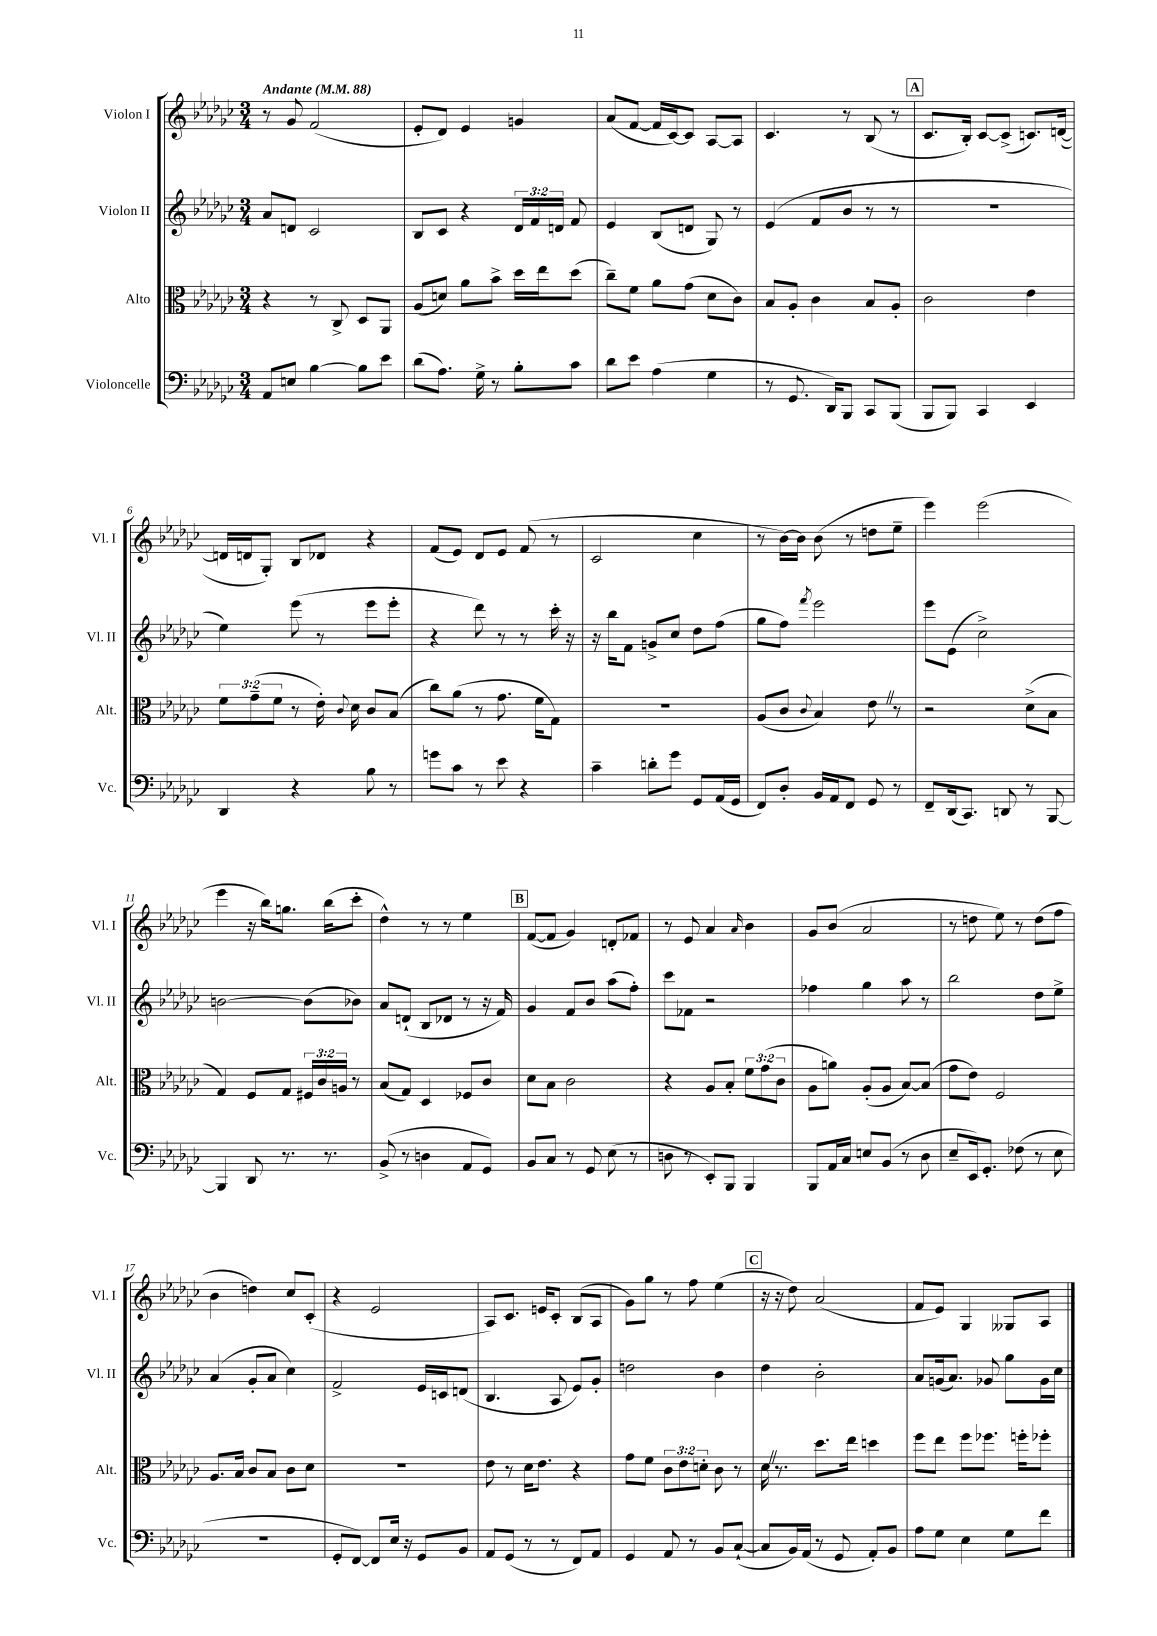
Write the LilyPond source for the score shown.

<<
\new StaffGroup <<
\new Staff = "s0" \with { instrumentName = "Violon I" shortInstrumentName = "Vl. I" } {
    \clef treble \key ges \major \numericTimeSignature \time 3/4 \tempo "Andante" 4 = 88
    \autoBeamOff r8 ges'8 f'2( |
    ees'8[-. des'8]) ees'4 g'4 |
    aes'8[( f'8]~ f'16[ ces'16~) ces'8] aes8[~ aes8] |
    ces'4. r8 bes8( r8 |
    \mark \markup { \box "A" } ces'8.[ bes16]-.) ces'8[~ ces'8]->( c'8.[) d'16]~( |
    d'16[ d'16 ges8]-.) bes8[ des'8] r4 |
    f'8[( ees'8]) des'8[ ees'8] f'8( r8 |
    ces'2 ces''4 |
    r8 bes'16[~) bes'16] bes'8( r8 d''8[ ees''8]-- |
    ees'''4) ees'''2( |
    ees'''4 r16 bes''16[) g''8.] bes''16[( ces'''8]-. |
    des''4-^) r8 r8 ees''4 |
    \mark \markup { \box "B" } f'8[~( f'8] ges'4) d'8[-. fes'8] |
    r8 ees'8 aes'4 \grace { aes'16 } bes'4 |
    ges'8[ bes'8]( aes'2 |
    r8 d''8 ees''8) r8 d''8[( f''8] |
    bes'4 d''4) ces''8[ ces'8]-.( |
    r4 ees'2 |
    aes8[) ces'8.] e'16[ ces'8]-. bes8[( aes8] |
    ges'8[) ges''8] r8 f''8 ees''4( |
    \mark \markup { \box "C" } r16 r16 des''8) aes'2( |
    f'8[ ees'8]) ges4 geses8[ aes8] \bar "|." |
}
\new Staff = "s1" \with { instrumentName = "Violon II" shortInstrumentName = "Vl. II" } {
    \clef treble \key ges \major \numericTimeSignature \time 3/4 \override Staff.TupletNumber.text = #tuplet-number::calc-fraction-text
    \autoBeamOff aes'8[ d'8] ces'2 |
    bes8[ ces'8] r4 \tuplet 3/2 { des'16[ f'16 d'16] } f'8 |
    ees'4 bes8[( d'8] ges8) r8 |
    ees'4( f'8[ bes'8] r8 r8 |
    \mark \markup { \box "A" } R2. |
    ees''4) ees'''8( r8 ees'''8[ ees'''8]-. |
    r4 des'''8) r8 r8 ces'''16-. r16 |
    r16 bes''16[ f'8] g'8[-> ces''8] des''8[ f''8]( |
    ges''8[ f''8]) \acciaccatura { f'''8 } ees'''2 |
    ees'''8[ ees'8]( ces''2->) |
    b'2~ b'8[( bes'8]) |
    aes'8[ d'8]-!( bes8[ des'8] r8 r16 f'16) |
    \mark \markup { \box "B" } ges'4 f'8[ bes'8] aes''8[( f''8]-.) |
    ces'''8[ fes'8] r2 |
    fes''4 ges''4 aes''8 r8 |
    bes''2 des''8[ ees''8]-> |
    aes'4( ges'8[-. aes'8] ces''4) |
    f'2-> ees'16[ c'16 d'8]( |
    bes4. aes8 ees'8[) ges'8]-. |
    d''2 bes'4 |
    \mark \markup { \box "C" } des''4 bes'2-. |
    aes'8[ g'16( aes'8.]) ges'8 ges''8[ ges'16 ces''16] \bar "|." |
}
\new Staff = "s2" \with { instrumentName = "Alto" shortInstrumentName = "Alt." } {
    \clef alto \key ges \major \numericTimeSignature \time 3/4 \override Staff.TupletNumber.text = #tuplet-number::calc-fraction-text
    \autoBeamOff r4 r8 ces8-> des8[ aes,8] |
    aes8[( d'8]) aes'8[ bes'8]-> des''16[ ees''16 des''8]( |
    ces''8[--) f'8] aes'8[ ges'8]( des'8[ ces'8]) |
    bes8[ aes8]-. ces'4 bes8[ aes8]-. |
    \mark \markup { \box "A" } ces'2 ees'4 |
    \tuplet 3/2 { f'8[ ges'8--( f'8] } r8 ees'16-.) \appoggiatura { ces'8 } des'16 ces'8[ bes8]( |
    ces''8[) aes'8]( r8 ges'8. f'16[ ges8]) |
    r2. |
    aes8[( ces'8] \appoggiatura { ces'8 } bes4) ees'8 \once \override BreathingSign.text = \markup { \musicglyph "scripts.caesura.straight" } \breathe r8 |
    r2 des'8[->( bes8] |
    ges4) f8[ ges8] \tuplet 3/2 { fis16[ ces'16 a16] } r8 |
    bes8[( ges8]) des4 fes8[ ces'8] |
    \mark \markup { \box "B" } des'8[ bes8] ces'2 |
    r4 aes8[ bes8]-. \tuplet 3/2 { f'8[ ges'8( ces'8] } |
    aes8[ a'8]) aes8[-.( aes8] bes8[~) bes8]( |
    ges'8[ ees'8]) f2 |
    aes8.[ bes16] ces'8[ bes8] ces'8[ des'8] |
    R2. |
    ees'8 r8 des'16[ ees'8.] r4 |
    ges'8[ f'8] \tuplet 3/2 { ces'8[ ees'8 d'8]-. } ces'8 r8 |
    \mark \markup { \box "C" } des'16 \once \override BreathingSign.text = \markup { \musicglyph "scripts.caesura.straight" } \breathe r8. des''8.[ ees''16] d''4 |
    f''8[ ees''8] f''8[ fes''8.] f''16[-. fes''8]-. \bar "|." |
}
\new Staff = "s3" \with { instrumentName = "Violoncelle" shortInstrumentName = "Vc." } {
    \clef bass \key ges \major \numericTimeSignature \time 3/4
    \autoBeamOff aes,8[ e8] bes4~ bes8[ ees'8] |
    des'8[( aes8.]) ges16-> r8 bes8[-. ces'8] |
    des'8[ ees'8] aes4( ges4 |
    r8 ges,8. des,16[) bes,,8] ces,8[ bes,,8]( |
    \mark \markup { \box "A" } bes,,8[ bes,,8]) ces,4 ees,4 |
    des,4 r4 bes8 r8 |
    g'8[ ces'8] r8 ees'8 r4 |
    ces'4-- d'8[-. ges'8] ges,8[ aes,16( ges,16] |
    f,8[) des8]-. bes,16[ aes,16 f,8] ges,8 r8 |
    f,8[-- des,16( ces,8.]) d,8 r8 bes,,8~ |
    bes,,4 des,8 r8. r8. |
    bes,8->( r8 d4 aes,8[ ges,8]) |
    \mark \markup { \box "B" } bes,8[ ces8] r8 ges,8 ees8( r8 |
    d8 r8 ees,8[-.) bes,,8] bes,,4 |
    bes,,8[ aes,16 ces16] e8[ bes,8]( r8 des8 |
    ees8[-- ees,16) ges,8.]-. fes8( r8 ees8 |
    R2. |
    ges,8[-. f,8]~) f,8[ ees16] r16 ges,8[ bes,8] |
    aes,8[ ges,8]( r8 r8 f,8[) aes,8] |
    ges,4 aes,8 r8 bes,8[ ces8]~-!( |
    \mark \markup { \box "C" } ces8[ bes,16) aes,16]( r8 ges,8 aes,8[-.) bes,8] |
    aes8[ ges8] ees4 ges8[ f'8] \bar "|." |
}
>>
>>
